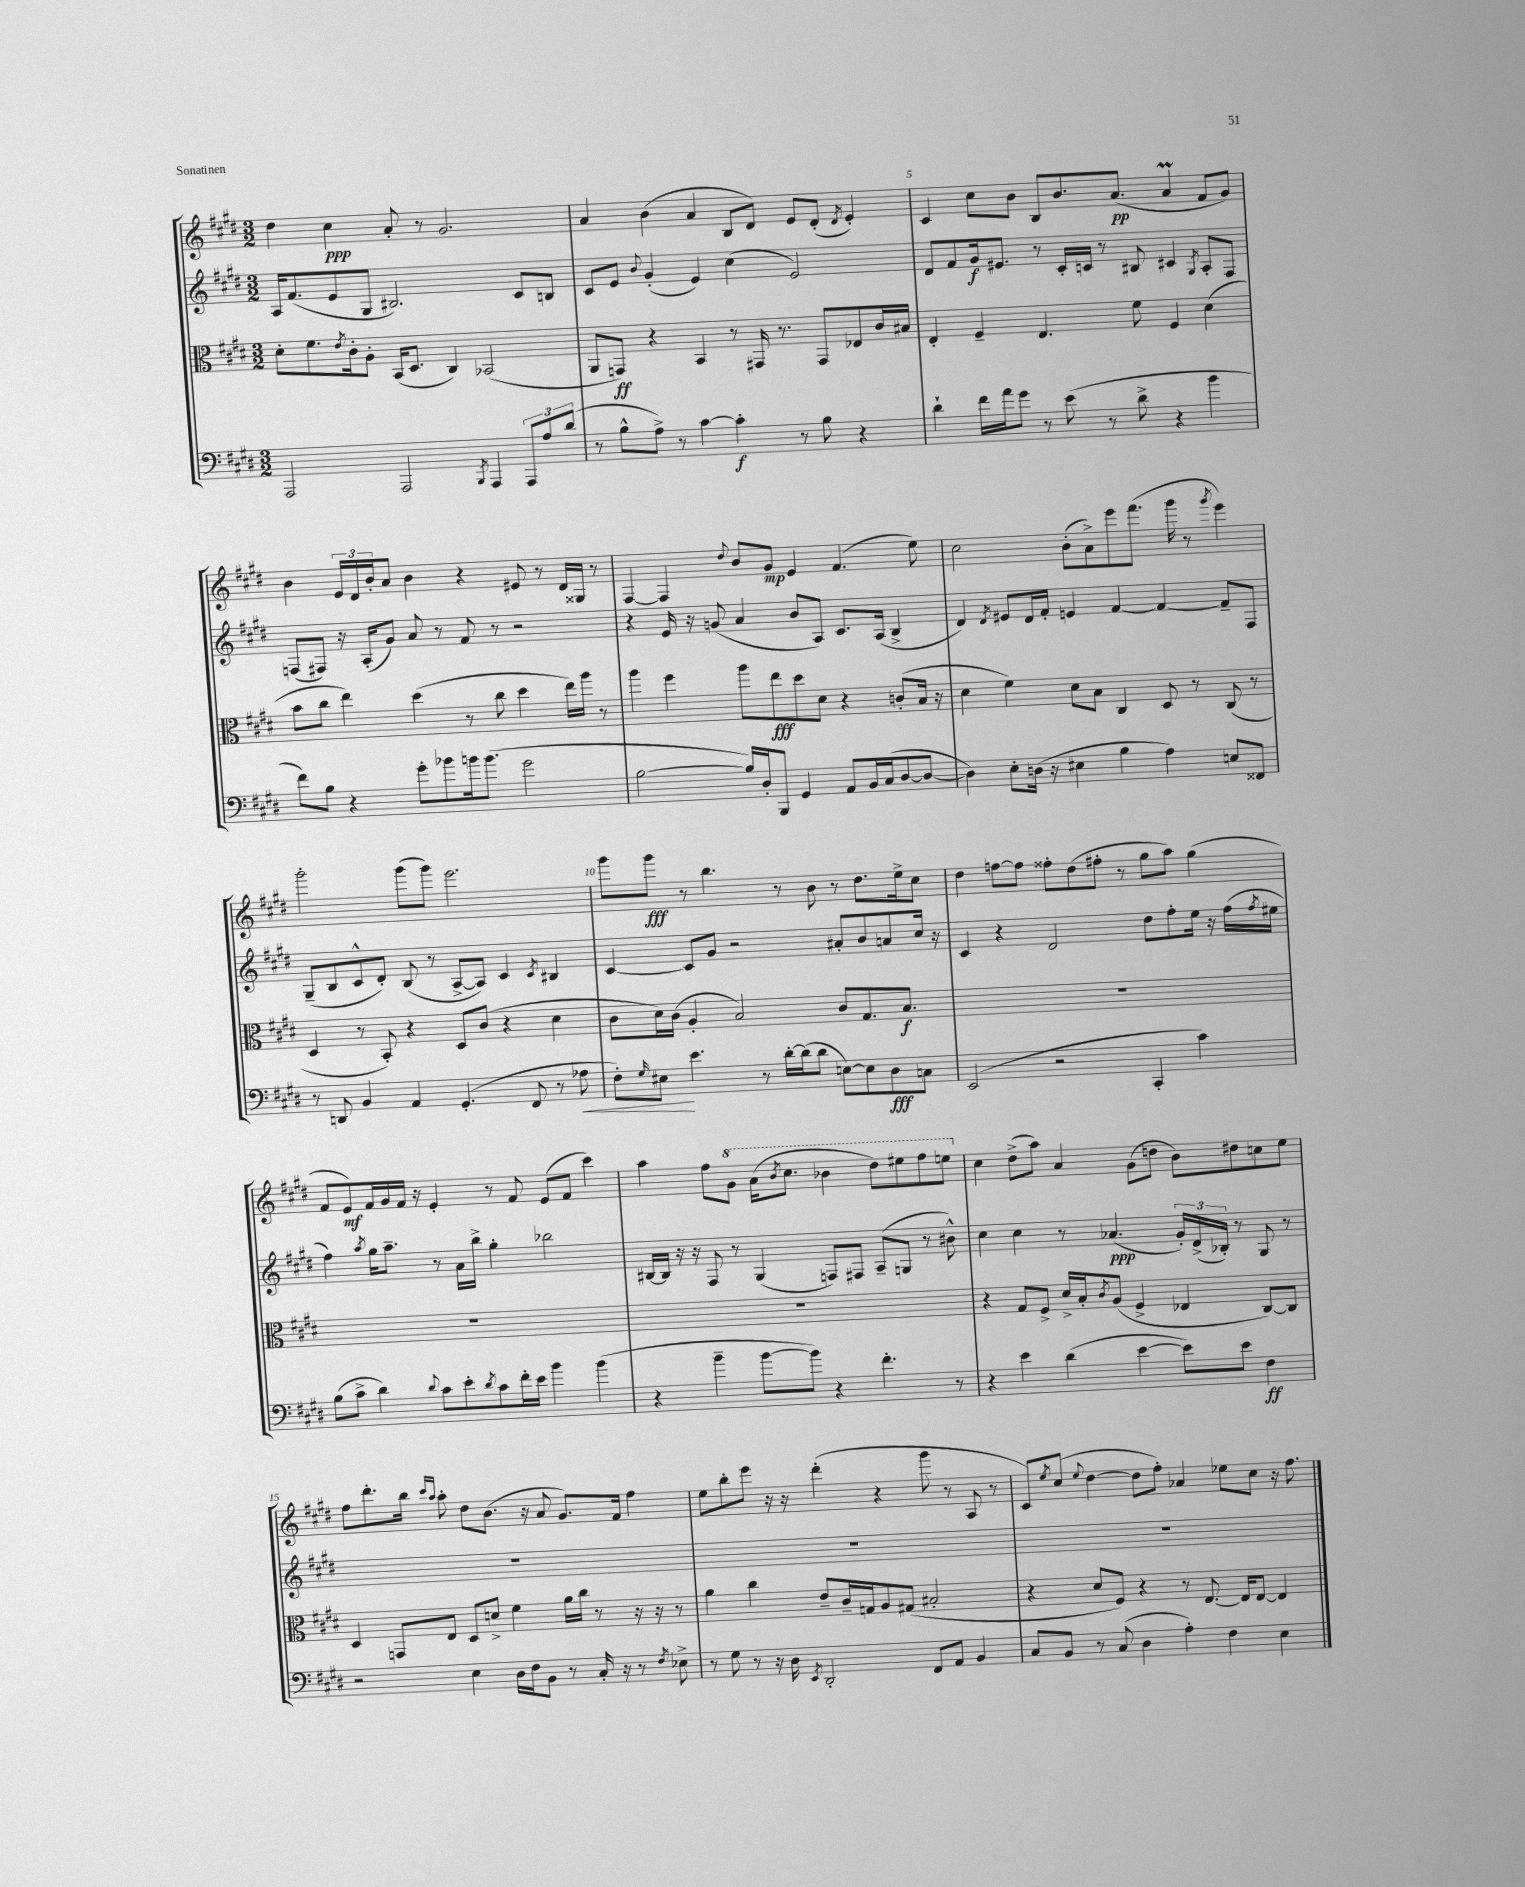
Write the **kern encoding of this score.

**kern	**kern	**kern	**kern
*staff4	*staff3	*staff2	*staff1
*clefF4	*clefC3	*clefG2	*clefG2
*k[f#c#g#d#]	*k[f#c#g#d#]	*k[f#c#g#d#]	*k[f#c#g#d#]
*M3/2	*M3/2	*M3/2	*M3/2
2AAA/	8d#'\L	16A/LK	4dd#\
.	.	(8.f#/	.
.	8.f#\	.	.
.	.	8e/	4cc#\
.	8qe/	.	.
.	16c#'\k	.	.
.	8A'\J	8G#/J	.
2AAA/	(16BB/LK	2.B#/)	8a'/
.	8.D#/J	.	.
.	.	.	8r
.	4C#/)	.	2.g#/
8qBBB/	.	.	.
4AAA/	(2BB-/	.	.
12AAA/L	.	8c#/L	.
12A/	.	.	.
.	.	8B/J	.
(12d#/J	.	.	.
=	=	=	=
8r	8AA/L	8c#/L	4a/
8B^^\L	8GG/J)	8e/J	.
.	.	8qqb/	.
8A^\J)	4r	(4g#'/	(4b\
8r	.	.	.
[4c#\	4BB/	4e/)	4a/
4c#'\]	8r	(4cc#\	8B/L
.	16GG#/	.	8d#/J)
.	8.r	.	.
8r	.	2e/)	8e/L
8B\	8GG#/L	.	(8d#'/J
.	.	.	8qd#/
4r	8E-/	.	4e'/)
.	16c#/L	.	.
.	16B#/JJ	.	.
=	=	=	=
4d#`\	4E'/	8d#/L	4c#/
.	.	8f#/	.
16f#\LL	4F#~/	16g#/k	8cc#\L
16a\J	.	8.e#/J	.
8g#\J	.	.	8b\J
8r	4.E/	8r	8B/L
(8e\	.	16c#'/LL	8.b/
.	.	16c/JJ	.
8r	.	8r	.
.	.	.	(8.a/J
8d#^\	8f#\	8B#/	.
4r	4F#/	4c#/	4a/
.	.	8qG#/	.
4b\	(4d#\	8A'/L	8f#/L
.	.	8F#/J	8g#/J)
=	=	=	=
8f#\L)	8b\L	(8F/L	4b\
8B\J	8cc#\J	8F#/J)	.
4r	4ee\)	16r	24e/LL
.	.	.	24d#/
.	.	(16A'/LK	.
.	.	.	24b'/J
.	.	8g#/J)	8a/J
8g#'\L	(4dd#\	8a/	4b\
8b-\	.	8r	.
16b\k	8r	8f#/	4r
(8.b\J	.	.	.
.	8cc#\	8r	.
2g#\	4dd#\	2r	8e#/
.	.	.	8r
.	16ee\LL)	.	16d#/LL
.	16aa\JJ	.	16G##/JJ
.	8r	.	8r
=	=	=	=
[2B\	4aa\	4r	[4F#/
.	4ff#\	16e/	4F#/]
.	.	16r	.
.	.	(8g/	.
.	.	.	8qqdd#/
16B/]LL)	8aa\L	4a/	8b/L
16D#'/J	.	.	.
8BBB/J	8ee\	.	8g#/J
4GG#/	8dd#\	8b/L	4e/
.	8d#\J	8A/J)	.
8AA/L	4r	8.c#/L	(4.f#/
16BB/L	.	.	.
(16C#/J	.	(16A/Jk	.
[8D#/	(8c'/L	4B^/	.
8D#/_J	16B/Jk	.	8ee\)
.	16r	.	.
=	=	=	=
4D#\])	4d#\	4d#/)	2cc#\
.	.	8qd#/	.
8E'\L	4f#\)	8e#/L	.
(16D\Jk	.	16d#/L	.
16r	.	16f#'/JJ	.
4E#\	8d#\L	4e/	(8b'\L
.	8B\J	.	8a^\)
4B\	4C#/	[4f#/	8eee\
.	.	.	(8.fff#\J
4A\)	8D#/	4f#/_	.
.	.	.	16ggg#\
.	8r	.	8r
.	.	.	8qggg#/
8E/L	(8C#/	8f#~/]L	4eee\)
8FF##/J	8r	8F#/J	.
=	=	=	=
8r	4D#/	(8G#~/L	2ggg#'\
8DD/	.	8B/	.
4BB/	8r	8c#^^/	.
.	8BB'/)	8d#'/J)	.
4AA/	4r	(8B/	(8ggg#\L
.	.	8r	8ggg#\J)
(4.GG#'/	8D#/L	[8A^/L	2.eee\
.	(8c#/J	8A/]J)	.
.	4r	4c#/	.
8FF#/	.	.	.
.	.	8qc#/	.
8r	4d#\	4B#/	.
8A-\	.	.	.
=	=	=	=
8F#'\L)	8c#\L	[4c#/	8ggg#\L
16qqG#/	.	.	.
8E#\J	16d#\L)	.	8ggg#\J
.	(16c#\JJ	.	.
4.e\	4A'/	8c#/]L	8r
.	.	8g#/J	4.bb\
.	2B/)	2r	.
8r	.	.	.
[16d#'\LL	.	.	8r
(16d#\]J	.	.	.
8d#\J	.	.	8b\
[8E\L)	8c#/L	8a#'/L	8r
8E\]	8.G#/	8b/	8.dd#\L
8D#\	.	8a/	.
.	8.B/J	.	16ee^\k
8C\J	.	16cc#/Jk	8cc#\J
.	.	16r	.
=	=	=	=
(2EE/	1.r	4c#/	4dd#\
.	.	4r	[8ff\L
.	.	.	8ff\]J
2r	.	2d#/	8ff##'\L
.	.	.	(8dd#\
.	.	.	8ff#'\J
.	.	.	8r
4CC#'/	.	8dd#\L	8gg#\L
.	.	8ff#'\	8aa\J)
4c#\)	.	16ee\Jk	(4gg#\
.	.	16r	.
.	.	(16ff#\LL	.
.	.	8qff#/	.
.	.	16ee#\JJ	.
=	=	=	=
(8B\L	1.r	4ff#\)	8f#/L
8c#^\J	.	.	8e/)
.	.	8qaa/	.
4d#\)	.	16gg#\LK	16f#/L
.	.	8.aa~\J	16g#/
.	.	.	16f#/JJ
.	.	.	16r
8qqd#/	.	.	.
8c#\L	.	8r	4e'/
8e'\	.	16a\LL	.
.	.	16bb^\JJ	.
8qd#/	.	.	.
8c#\	.	4gg#'\	8r
16f#'\L	.	.	8f#/
16e\JJ	.	.	.
4b\	.	2bb-\	(8e/L
.	.	.	8f#/J
(4b\	.	.	4ccc#\)
=	=	=	=
4r	1.r	[16B#/LL	4aa\
.	.	16B#/]JJ	.
.	.	16r	.
.	.	16r	.
4b~\	.	8F#/	8ff#\L
.	.	8r	8gg#\J
[8b\L	.	(4G#/	(16aa\LK
.	.	.	8qbb/
.	.	.	8.ccc#\J
8b\]J)	.	.	.
4r	.	8F/L)	4bb-\
.	.	8F#/J	.
4.f#'\	.	(8A~/L	8ddd#\L)
.	.	8G/J	8eee#\
.	.	8r	8fff#\
8r	.	8b#^^\)	8eee\J
=	=	=	=
4r	4r	4cc#\	4cc#\
4e\	8G#/L	4cc#\	(8dd#^\L
.	8F#^/J	.	8aa\J)
(4d#\	16d#^/LL	8r	4a/
.	16B'/J	.	.
.	8qc#/	.	.
.	(8A/J	(4.a-/	.
[4e\	4F#^/	.	(8g#\L
.	.	.	8dd\J
8e\]L)	4E-/	24g#'/LL)	8b\L)
.	.	(24d#^/	.
.	.	24B-'/JJ)	.
8e\J	.	8r	8dd#\
4F#\	[8C#/L)	8G#/	8cc\
.	8C#/]J	8r	8ee\J
=	=	=	=
2r	4D#/	1.r	8ff#\L
.	.	.	8.ddd#'\
.	8GG/L	.	.
.	.	.	16bb\Jk
.	.	.	16qqccc#/LL
.	.	.	16qqaa/JJ
.	8E/J	.	8aa'\
4E\	8D#/L	.	8dd#\L
.	8d^/J	.	(8.b\J
16D#\LL	4f#\	.	.
16F#\J	.	.	16r
8BB\J	.	.	8a/
8r	16a\LL	.	8.g#/L)
.	16cc#\JJ	.	.
16C#'/	8r	.	.
16r	.	.	16f#/Jk
8r	16r	.	4ff#\
.	16r	.	.
8qF#/	.	.	.
8E-^\	8r	.	.
=	=	=	=
8r	4a\	1.r	8ee\L
8G#\	.	.	8bb'\
8r	4cc#\	.	8eee\J
16r	.	.	16r
16D#\	.	.	16r
8qEE/	.	.	.
2DD#'/	8e~/L	.	(4ddd#'\
.	16c#~/L	.	.
.	16G/J	.	.
.	8A/	.	4r
.	(8G#/J	.	.
8FF#/L	2B#'/	.	8ggg#\
8AA/J	.	.	8r
4BB/	.	.	8A/
.	.	.	8r
=	=	=	=
8C#/L	4r	1.r	8c#/L)
.	.	.	8qee/
8BB/J	.	.	(8cc#/J
.	.	.	8qqee/
8r	8d#/L	.	[4dd#\
(8C#/	8F#/J)	.	.
4D#\	4r	.	8dd#\]L
.	.	.	8ff#'\J)
4A'\)	8r	.	4a-/
.	[8.E/	.	.
4F#\	.	.	8ee-\L
.	16E/]LK	.	.
.	[8E/J	.	8cc#\J
4E\	4E/]	.	16r
.	.	.	8.ff#\
==	==	==	==
*-	*-	*-	*-
